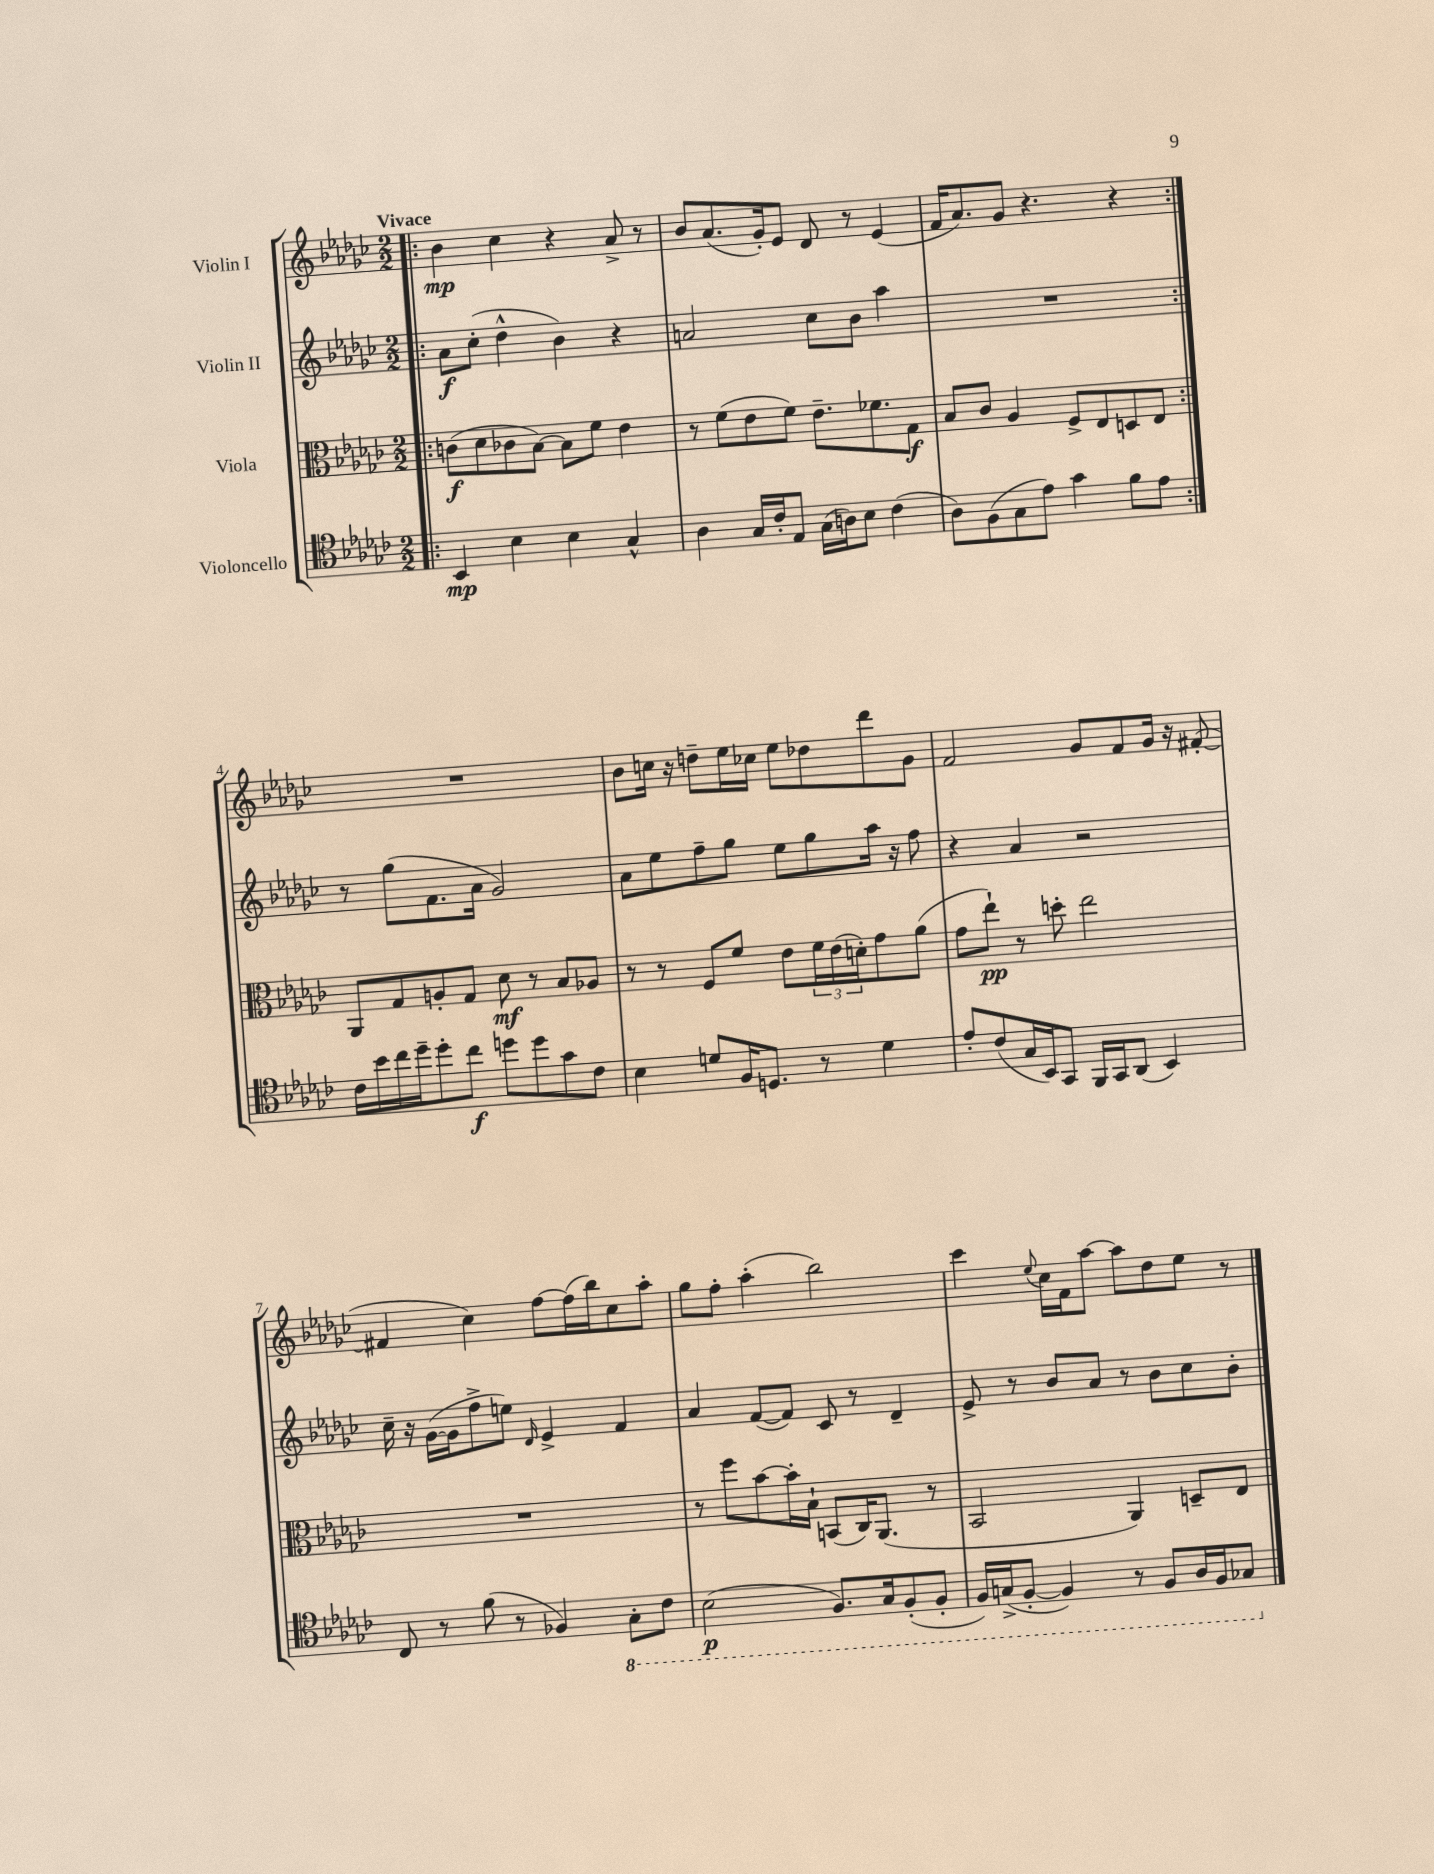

**kern	**kern	**kern	**kern
*staff4	*staff3	*staff2	*staff1
*clefC4	*clefC3	*clefG2	*clefG2
*k[b-e-a-d-g-c-]	*k[b-e-a-d-g-c-]	*k[b-e-a-d-g-c-]	*k[b-e-a-d-g-c-]
*M2/2	*M2/2	*M2/2	*M2/2
=!|:	=!|:	=!|:	=!|:
4BB-	(8c	8a-	4b-
.	8d-	(8cc-'	.
4B-	8c-	4dd-^^	4cc-
.	[8B-)	.	.
4B-	8B-]	4b-)	4r
.	8f	.	.
4G-^^	4e-	4r	8a-^
.	.	.	8r
=	=	=	=
4A-	8r	2a	8b-
.	(8f	.	(8.a-
16G-	8e-	.	.
16c-'	.	.	16g-')
8E-	8f)	.	8e-
(16G-	8.e-~	8cc-	8d-
16A)	.	.	.
8B-	.	8b-	8r
.	8.f-	.	.
(4c-	.	4aa-	(4e-
.	8G-	.	.
=	=	=	=
8A-)	8B-	1r	16f
.	.	.	8.a-)
(8F	8c-	.	.
8G-	4A-	.	8g-
8e-)	.	.	4.r
4g-	8F^	.	.
.	8E-	.	.
8f	8D	.	4r
8e-	8E-	.	.
=:|!	=:|!	=:|!	=:|!
16c-	8AA-	8r	1r
16b-	.	.	.
16cc-	8G-	(8gg-	.
16dd-~	.	.	.
8dd-'	8A'	8.f	.
8cc-	8G-	.	.
.	.	16a-	.
8dd	8d-	2g-)	.
8dd	8r	.	.
8g-	8B-	.	.
8c-	8A-	.	.
=	=	=	=
4B-	8r	8a-	8b-
.	8r	8ee-	16cc
.	.	.	16r
8d	8F	8ff~	8dd~
16F	8f	8gg-	16ee-
8.D	.	.	16cc-
.	8e-	8ee-	8ee-
8r	24f	8gg-	8dd-
.	(24e-	.	.
.	24d')	.	.
4d	8g-	16aa-	8ddd-
.	.	16r	.
.	(8a-	8ff	8g-
=	=	=	=
8e-'	8g-	4r	2f
(8c-	8ee-`)	.	.
16G-	8r	4a-	.
16BB-)	.	.	.
8GG-	8dd'	.	.
16FF	2ee-	2r	8g-
16GG-	.	.	.
(8AA-	.	.	8f
4BB-)	.	.	16g-
.	.	.	16r
.	.	.	([8f#'
=	=	=	=
8C-	1r	16cc-~	4f#]
.	.	16r	.
8r	.	([16g-	.
.	.	16g-]	.
(8f	.	8ff^	4cc-)
8r	.	8ee)	.
.	.	16qqd-	.
4F-)	.	4e-^	[8ff
.	.	.	(16ff]
.	.	.	16bb-)
8GG-'	.	4f	8cc-
8C-	.	.	8aa-'
=	=	=	=
(2BB-	8r	4a-	8gg-
.	8ff	.	8ff'
.	[8b-	([8f	(4aa-'
.	16b-']	8f])	.
.	16B-`	.	.
8.FF)	(8BB	8c-	2bb-)
.	16C-)	8r	.
16GG-	(8.AA-	.	.
(8FF'	.	4d-~	.
8FF'	8r	.	.
=	=	=	=
16FF)	2BB-	8e-^	4ccc-
(16GG^	.	.	.
[8FF'	.	8r	.
.	.	.	8qqee-
4FF])	.	8b-	16cc-
.	.	.	16f
.	.	8a-	[8aa-
8r	4AA-)	8r	8aa-]
8FF	.	8b-	8dd-
16AA-	8D~	8cc-	8ee-
16FF	.	.	.
8GG-	8E-	8b-'	8r
==	==	==	==
*-	*-	*-	*-
